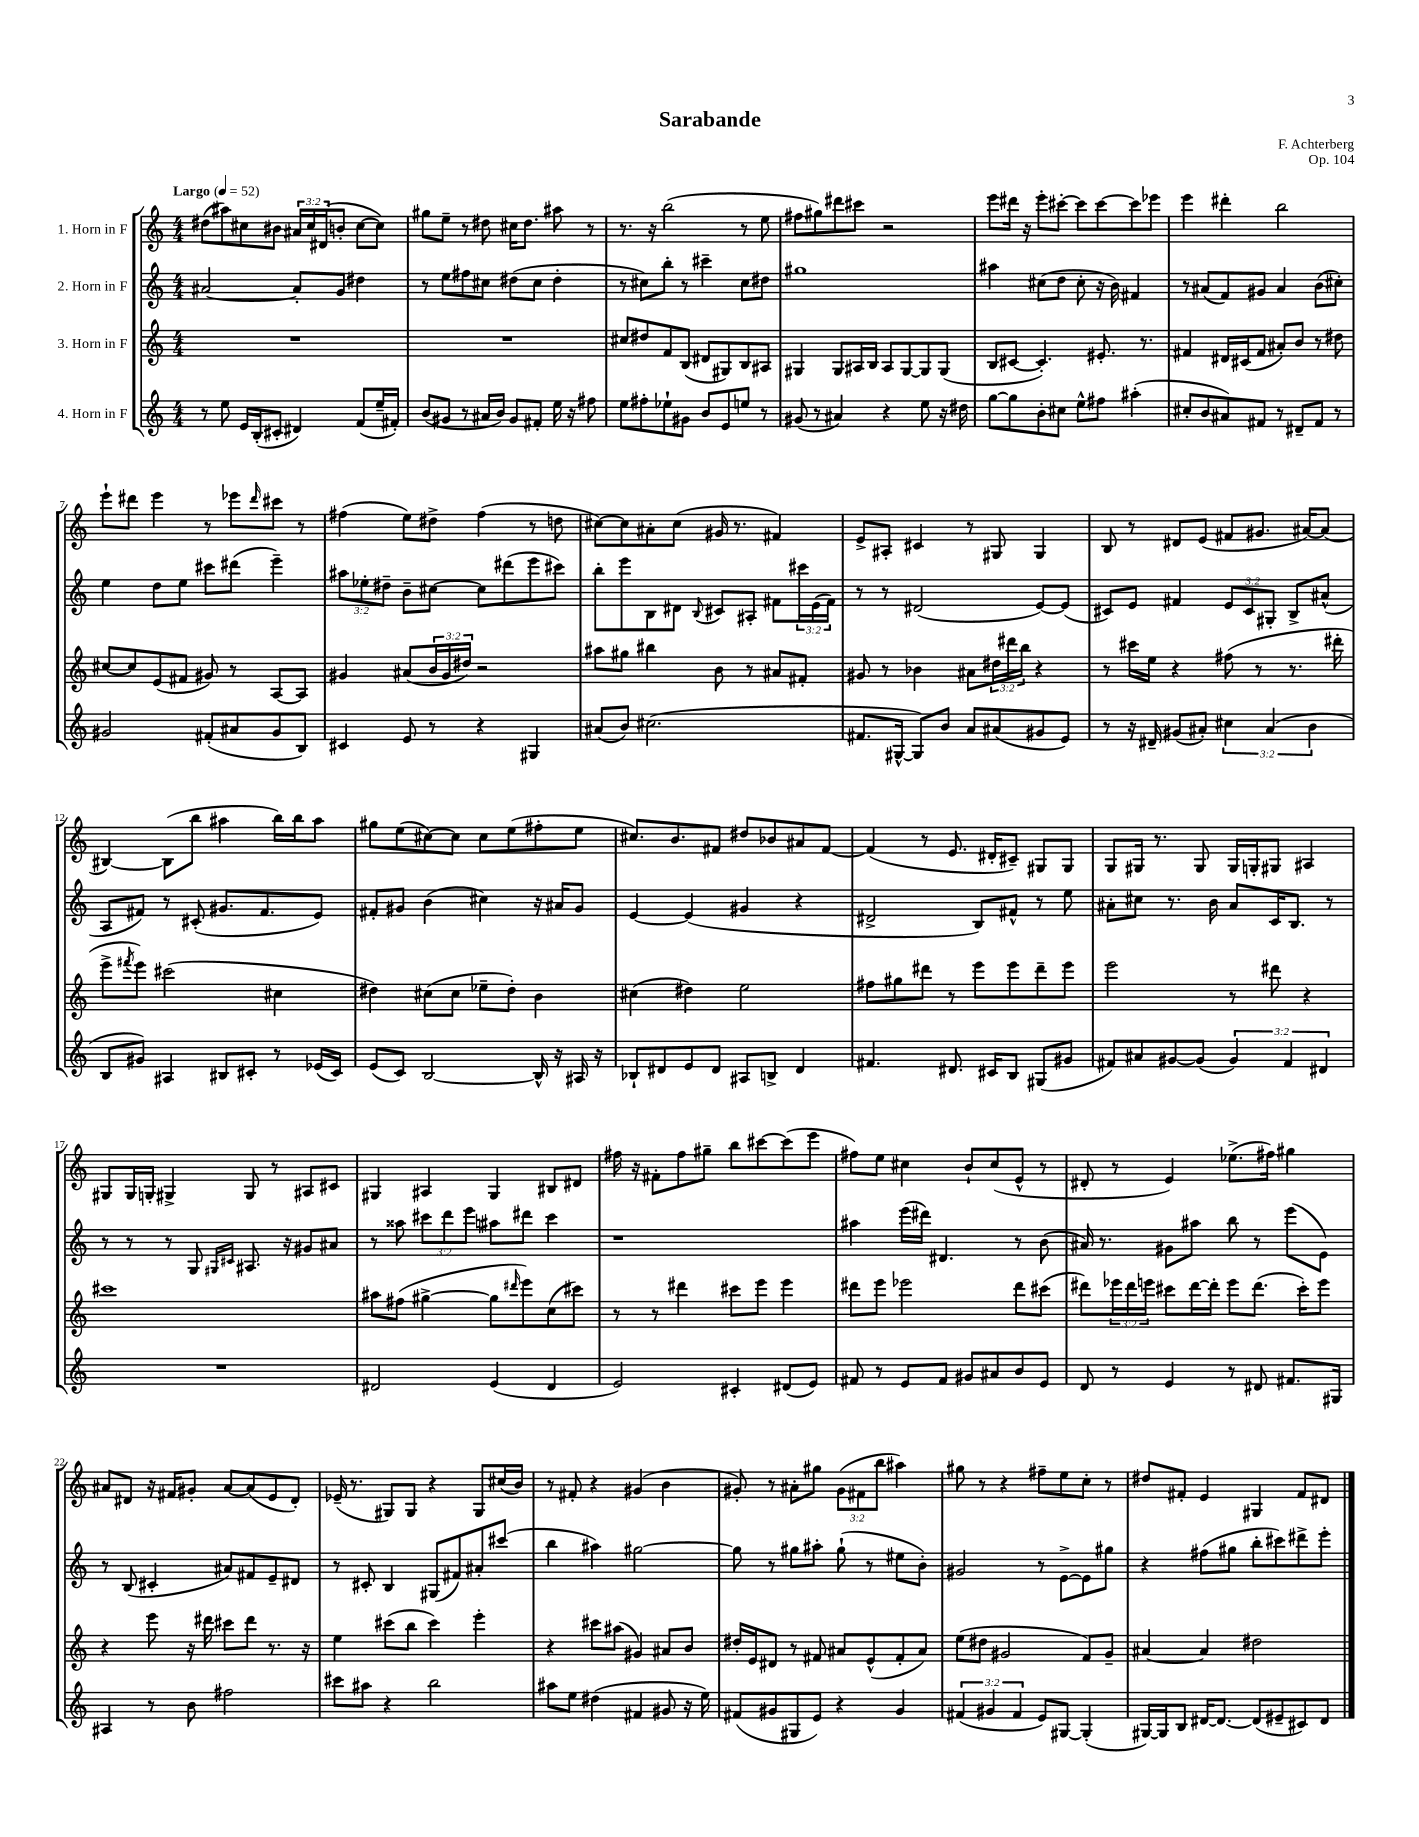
\header { title = "Sarabande" composer = "F. Achterberg" opus = "Op. 104" }
<<
\new StaffGroup <<
\new Staff = "s0" \with { instrumentName = "1. Horn in F" } {
    \clef treble \key c \major \numericTimeSignature \time 4/4 \override Staff.TupletNumber.text = #tuplet-number::calc-fraction-text \tempo "Largo" 4 = 52
    dis''8( ais''8) cis''8 bis'8 \tuplet 3/2 { ais'16 cis''16 dis'16( } b'8-. cis''8~ cis''8) |
    gis''8 e''8-- r8 dis''8 cis''16 dis''8. ais''8 r8 |
    r8. r16 b''2( r8 e''8 |
    fis''8 gis''8) dis'''8 cis'''8 r2 |
    e'''8 dis'''16 r16 e'''8-. cis'''8~-. cis'''8 cis'''8~ cis'''8 ees'''8 |
    e'''4 dis'''4-. b''2 |
    e'''8-! dis'''8 e'''4 r8 ees'''8 \grace { dis'''16 } cis'''8 r8 |
    fis''4( e''8) dis''8-> fis''4( r8 d''8 |
    cis''8~) cis''8 ais'8-. cis''8( gis'16 r8. fis'4) |
    e'8-> ais8-. cis'4 r8 gis8 gis4 |
    b8 r8 dis'8 e'8( fis'8 gis'8. ais'16~) ais'8( |
    bis4~) bis8( b''8 ais''4 b''16) b''16 ais''8 |
    gis''8 e''8( cis''8~) cis''8 cis''8 e''8( fis''8-. e''8 |
    cis''8.) b'8. fis'8 dis''8 bes'8 ais'8 fis'8~ |
    fis'4( r8 e'8. dis'16-. cis'8--) gis8 gis8 |
    g8 gis16 r8. gis8 gis16 g16-. gis8 ais4 |
    gis8 gis16 g16-. gis4-> gis8 r8 ais8 cis'8 |
    gis4 ais4 gis4 bis8 dis'8 |
    fis''16 r16 fis'8-. fis''8 gis''8-- b''8 cis'''8~ cis'''8( e'''8 |
    fis''8) e''8 cis''4 b'8-! cis''8( e'8-^ r8 |
    dis'8-. r8 e'4) ees''8.->( fis''16) gis''4 |
    ais'8 dis'8 r16 fis'16 gis'8-. ais'8~ ais'8( e'8 dis'8-.) |
    ees'16--( r8. gis8) gis8 r4 gis8 cis''16( b'16) |
    r8 fis'8-. r4 gis'4( b'4 |
    gis'8-.) r8 ais'8-. gis''8 \tuplet 3/2 { gis'8( fis'8 b''8 } ais''4) |
    gis''8 r8 r4 fis''8-- e''8 c''8-. r8 |
    dis''8 fis'8-. e'4 gis4 fis'8 dis'8 \bar "|." |
}
\new Staff = "s1" \with { instrumentName = "2. Horn in F" } {
    \clef treble \key c \major \numericTimeSignature \time 4/4 \override Staff.TupletNumber.text = #tuplet-number::calc-fraction-text
    ais'2~ ais'8-. g'8 dis''4 |
    r8 e''8 fis''8 cis''8 dis''8( cis''8 dis''4-. |
    r8 cis''8) b''8-. r8 cis'''4-- cis''8 dis''8 |
    gis''1 |
    ais''4 cis''8( d''8 cis''8-. r16 b'16) fis'4 |
    r8 ais'8( f'8) gis'8 ais'4 b'8( cis''8-.) |
    e''4 d''8 e''8 cis'''8 dis'''8( e'''4--) |
    \tuplet 3/2 { ais''8 ees''8-. dis''8-- } b'8-- cis''8~ cis''8 dis'''8( e'''8 cis'''8) |
    b''8-. e'''8 b8 dis'8 \appoggiatura { b8 } cis'8 ais8-. fis'8 \tuplet 3/2 { cis'''16 e'16( fis'16) } |
    r8 r8 dis'2( e'8~) e'8( |
    cis'8) e'8 fis'4 \tuplet 3/2 { e'8 cis'8 gis8-. } b8-> ais'8-^( |
    a8 fis'8) r8 cis'8-.( gis'8. fis'8. e'8) |
    fis'8-. gis'8 b'4( cis''4) r16 ais'16 gis'8 |
    e'4~ e'4( gis'4 r4 |
    dis'2-> b8) fis'8-^ r8 e''8 |
    ais'8-. cis''8 r8. b'16 ais'8 c'16 b8. r8 |
    r8 r8 r8 g8 \grace { gis16 cis'16 } ais8. r16 gis'8 ais'8 |
    r8 aisis''8 \tuplet 3/2 { cis'''8 d'''8 e'''8 } ais''8 dis'''8 cis'''4 |
    r1 |
    ais''4 e'''16( dis'''16) dis'4. r8 b'8( |
    ais'16) r8. gis'8 ais''8 b''8 r8 e'''8( e'8) |
    r8 b8( cis'4-. ais'8) fis'8 e'8-- dis'8 |
    r8 cis'8-. b4 gis8( fis'8) ais'8-. cis'''8( |
    b''4 ais''4) gis''2~ |
    gis''8 r8 gis''8 ais''8-. gis''8-!( r8 eis''8 b'8-.) |
    gis'2 r8 e'8~-> e'8 gis''8 |
    r4 fis''8( gis''8 b''8-. cis'''8) dis'''8-> e'''8-. \bar "|." |
}
\new Staff = "s2" \with { instrumentName = "3. Horn in F" } {
    \clef treble \key c \major \numericTimeSignature \time 4/4 \override Staff.TupletNumber.text = #tuplet-number::calc-fraction-text
    R1 |
    R1 |
    cis''8 dis''8 f'8 b8( dis'8 gis8) b8 ais8 |
    gis4 gis8 ais16 b16 ais8 gis8~ gis8 gis8( |
    b8 cis'8~ cis'4.-.) eis'8.-. r8. |
    fis'4 dis'16 cis'16( fis'8 ais'8-.) b'8 r8 dis''8 |
    cis''8~ cis''8 e'8( fis'8 gis'8) r8 a8~ a8 |
    gis'4 ais'8( \tuplet 3/2 { b'16 gis'16 dis''16) } r2 |
    ais''8 gis''8 bis''4 b'8 r8 ais'8 fis'8-. |
    gis'8 r8 bes'4 ais'8 \tuplet 3/2 { dis''16 dis'''16 b''16 } r4 |
    r8 cis'''16 e''16 r4 fis''8( r8 r8. dis'''16-. |
    e'''8-> \acciaccatura { fis'''8 } e'''8) cis'''2( cis''4 |
    dis''4) cis''8( cis''8 ees''8-- dis''8-.) b'4 |
    cis''4( dis''4) e''2 |
    fis''8 gis''8 dis'''8 r8 e'''8 e'''8 dis'''8-- e'''8 |
    e'''2 r8 dis'''8 r4 |
    cis'''1 |
    ais''8 fis''8( gis''4~-> gis''8 \grace { dis'''16 } e'''8) c''8( cis'''8) |
    r8 r8 dis'''4 cis'''8 e'''8 e'''4 |
    dis'''8 e'''8 ees'''2 dis'''8 cis'''8( |
    dis'''8) \tuplet 3/2 { ees'''16 dis'''16 e'''16 } cis'''8 dis'''16~ dis'''16-. e'''8 dis'''8.( cis'''16-.) e'''8 |
    r4 e'''8 r16 dis'''16 cis'''8 dis'''8 r8. r16 |
    e''4 cis'''8( b''8 cis'''4) e'''4-. |
    r4 cis'''8 ais''8( gis'4) ais'8 b'8 |
    dis''16-. e'16 dis'8 r8 fis'8 ais'8 e'8-^( fis'8-. ais'8) |
    e''8( dis''8 gis'2 f'8) gis'8-- |
    ais'4~ ais'4 dis''2 \bar "|." |
}
\new Staff = "s3" \with { instrumentName = "4. Horn in F" } {
    \clef treble \key c \major \numericTimeSignature \time 4/4 \override Staff.TupletNumber.text = #tuplet-number::calc-fraction-text
    r8 e''8 e'16 b16-.( cis'8-. dis'4) f'8( e''16-- fis'16-.) |
    b'8( gis'8 r8 ais'16 b'16) gis'8 fis'8-. e''16 r16 fis''8 |
    e''8 fis''8-. ees''8-! gis'8 b'8 e'8 e''8 r8 |
    gis'8( r8 ais'4) r4 e''8 r16 dis''16 |
    g''8~ g''8 b'8-. cis''8 e''8-^ fis''8 ais''4-.( |
    cis''8-. b'8 ais'8) fis'8 r8 dis'8-- fis'8 r8 |
    gis'2 fis'8-.( ais'8 gis'8 b8) |
    cis'4 e'8 r8 r4 gis4 |
    ais'8( b'8) cis''2.( |
    fis'8. gis16~-^ gis8) b'8 a'8 ais'8( gis'8 e'8) |
    r8 r16 dis'16-- gis'8( ais'8-.) \tuplet 3/2 { cis''4 ais'4( b'4 } |
    b8 gis'8) ais4 bis8 cis'8-. r8 ees'16( cis'16) |
    e'8( c'8) b2~ b16-^ r16 ais16 r16 |
    bes8-! dis'8 e'8 dis'8 ais8 b8-> dis'4 |
    fis'4. dis'8. cis'16 b8 gis8( gis'8 |
    fis'8) ais'8 gis'8~ gis'8( \tuplet 3/2 { gis'4) fis'4 dis'4 } |
    R1 |
    dis'2 e'4( dis'4 |
    e'2) cis'4-. dis'8( e'8) |
    fis'8 r8 e'8 fis'8 gis'8 ais'8 b'8 e'8 |
    d'8 r8 e'4 r8 dis'8 fis'8. gis16 |
    ais4 r8 b'8 fis''2 |
    cis'''8 ais''8 r4 b''2 |
    ais''8 e''8 dis''4( fis'4 gis'8 r16 e''16) |
    fis'8( gis'8 gis8 e'8) r4 gis'4 |
    \tuplet 3/2 { fis'4( gis'4 fis'4 } e'8) gis8~ gis4-.( |
    gis16~) gis16 b8 dis'16~ dis'8.~ dis'8( eis'8-- cis'8) dis'8 \bar "|." |
}
>>
>>
